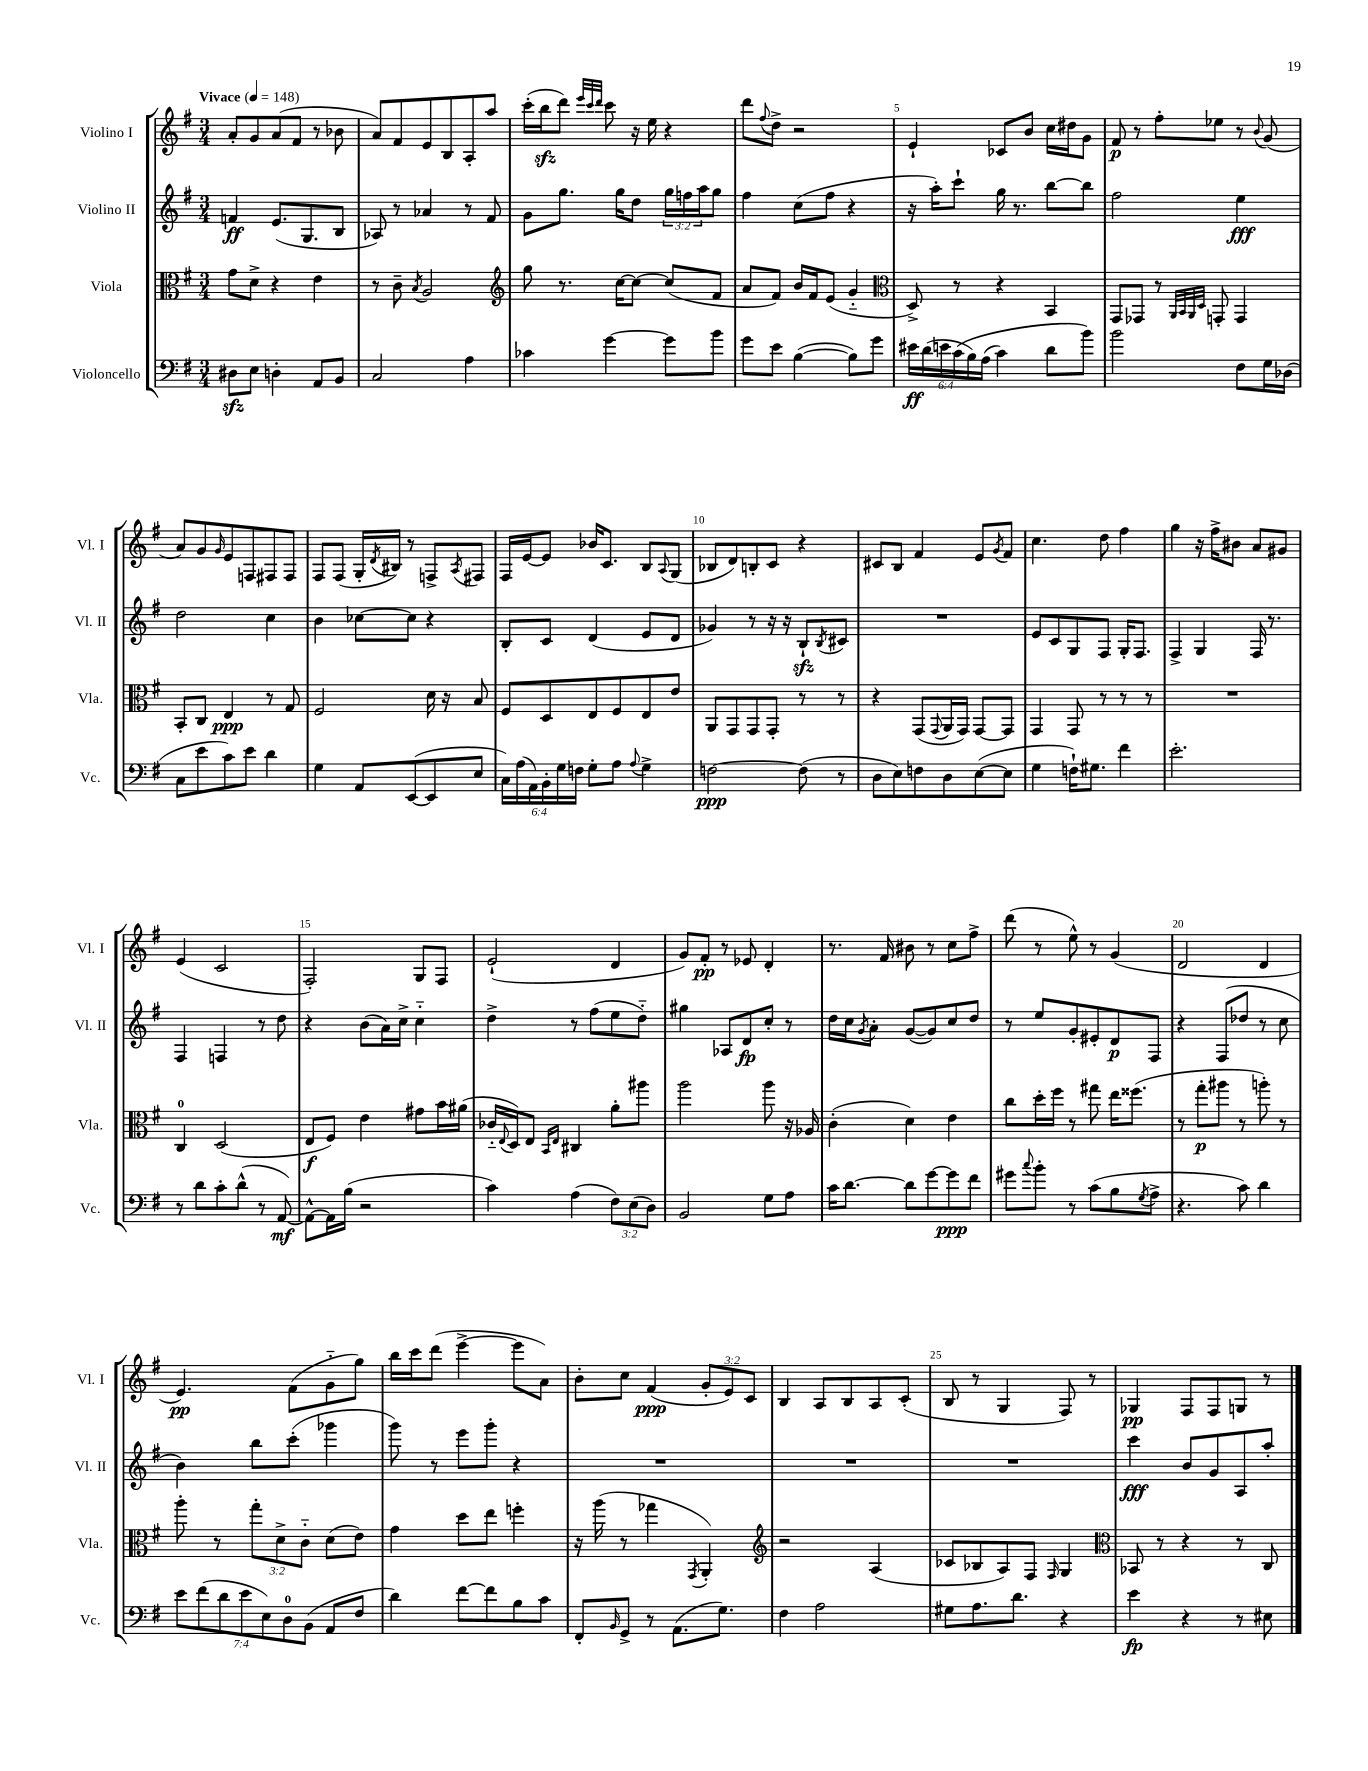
<<
\new StaffGroup <<
\new Staff = "s0" \with { instrumentName = "Violino I" shortInstrumentName = "Vl. I" } {
    \clef treble \key g \major \numericTimeSignature \time 3/4 \override Staff.TupletNumber.text = #tuplet-number::calc-fraction-text \tempo "Vivace" 4 = 148
    a'8-. g'8 a'8( fis'8 r8 bes'8 |
    a'8) fis'8 e'8 b8 a8-. a''8 |
    c'''16-.( b''16\sfz d'''8) \grace { e'''32 c'''32 d'''32 } c'''8 r16 e''16 r4 |
    d'''8 \appoggiatura { fis''8 } d''8-> r2 |
    e'4-! ces'8 b'8 c''16 dis''16 g'8 |
    fis'8\p r8 fis''8-. ees''8 r8 \appoggiatura { b'8 } g'8( |
    a'8) g'8 \grace { g'16 } e'8 f8 fis8 fis8 |
    fis8 fis8( g16-. \acciaccatura { d'8 } bis16) r8 f8-> \acciaccatura { a8 } fis8 |
    fis16 e'16~ e'8 bes'16 c'8. b8 \appoggiatura { a8 } g8( |
    bes8 d'8) b8-. c'8 r4 |
    cis'8 b8 fis'4 e'8 \acciaccatura { g'8 } fis'8 |
    c''4. d''8 fis''4 |
    g''4 r16 fis''16-> bis'8 a'8 gis'8 |
    e'4( c'2 |
    fis2-.) g8 fis8 |
    e'2-!( d'4 |
    g'8) fis'8-.\pp r8 ees'8 d'4-. |
    r8. fis'16 bis'8 r8 c''8 fis''8-> |
    d'''8( r8 e''8-^) r8 g'4( |
    d'2 d'4 |
    e'4.\pp) fis'8( g'8-_ g''8) |
    b''16 c'''16 d'''8( e'''4~-> e'''8 a'8) |
    b'8-. c''8 fis'4\ppp( \tuplet 3/2 { g'8-. e'8) c'8 } |
    b4 a8 b8 a8 c'8-.( |
    b8 r8 g4 fis8) r8 |
    ges4\pp fis8 fis8 g8 r8 \bar "|." |
}
\new Staff = "s1" \with { instrumentName = "Violino II" shortInstrumentName = "Vl. II" } {
    \clef treble \key g \major \numericTimeSignature \time 3/4 \override Staff.TupletNumber.text = #tuplet-number::calc-fraction-text
    f'4\ff e'8.( g8. b8 |
    aes8) r8 aes'4 r8 fis'8 |
    g'8 g''8. g''16 d''8 \tuplet 3/2 { g''16 f''16 a''16 } g''8 |
    fis''4 c''8( fis''8 r4 |
    r16 a''16-.) c'''8-! g''16 r8. b''8~ b''8 |
    fis''2 e''4\fff |
    d''2 c''4 |
    b'4 ces''8~ ces''8 r4 |
    b8-. c'8 d'4( e'8 d'8 |
    ges'4) r8 r16 r16 b8-!\sfz \acciaccatura { b8 } cis'8 |
    R2. |
    e'8 c'8 g8 fis8 g16-. fis8. |
    fis4-> g4 fis16 r8. |
    fis4 f4 r8 d''8 |
    r4 b'8( a'16) c''16-> c''4-_ |
    d''4-> r8 fis''8( e''8 d''8-_) |
    gis''4 aes8 d'8\fp c''8-. r8 |
    d''16 c''16 \acciaccatura { g'8 } a'8-. g'8~( g'8) c''8 d''8 |
    r8 e''8 g'8-. eis'8-. d'8\p fis8 |
    r4 fis8( des''8 r8 c''8 |
    b'4) b''8 c'''8-.( ges'''4 |
    g'''8) r8 e'''8 g'''8-. r4 |
    R2. |
    R2. |
    R2. |
    c'''4\fff b'8 g'8 a8 a''8-. \bar "|." |
}
\new Staff = "s2" \with { instrumentName = "Viola" shortInstrumentName = "Vla." } {
    \clef alto \key g \major \numericTimeSignature \time 3/4 \override Staff.TupletNumber.text = #tuplet-number::calc-fraction-text
    g'8 d'8-> r4 e'4 |
    r8 c'8-- \acciaccatura { b8 } a2 |
    \clef treble g''8 r8. c''16~ c''8~ c''8( fis'8 |
    a'8 fis'8) b'16 fis'16 e'8( g'4-_ |
    \clef alto d8->) r8 r4 b,4 |
    g,8 ges,8 r8 \grace { a,32 b,32 a,32 d32 } g,8-. g,4 |
    b,8-. c8 e4\ppp r8 g8 |
    fis2 d'16 r16 b8 |
    fis8 d8 e8 fis8 e8 e'8 |
    a,8 g,8 g,8 g,8-. r8 r8 |
    r4 g,8( \appoggiatura { g,8 } a,16 g,16) g,8~ g,8 |
    g,4 g,8 r8 r8 r8 |
    R2. |
    c4-0 d2( |
    e8\f fis8) e'4 gis'8 b'16 ais'16( |
    ces'16-_ \appoggiatura { e8 } d16) e8 \grace { b,16 e16 } cis4 a'8-. ais''8 |
    a''2 a''8 r16 aes16 |
    c'4-.( d'4) e'4 |
    c''8 d''16-. fis''16 r8 gis''8 e''16 fisis''8.( |
    r8 g''8-.\p ais''8 r8 a''8-.) r8 |
    a''8-. r8 \tuplet 3/2 { g''8-. d'8-> c'8-_ } d'8( e'8) |
    g'4 d''8 e''8 f''4-. |
    r16 a''16( r8 ges''4 \acciaccatura { g,8 } a,4-.) |
    \clef treble r2 a4( |
    ces'8 bes8 a8) fis8 \grace { fis16 } g4 |
    \clef alto bes,8 r8 r4 r8 c8 \bar "|." |
}
\new Staff = "s3" \with { instrumentName = "Violoncello" shortInstrumentName = "Vc." } {
    \clef bass \key g \major \numericTimeSignature \time 3/4 \override Staff.TupletNumber.text = #tuplet-number::calc-fraction-text
    dis8\sfz e8 d4-. a,8 b,8 |
    c2 a4 |
    ces'4 g'4~ g'8 b'8 |
    g'8 e'8 b4~( b8) g'8 |
    \tuplet 6/4 { eis'16\ff d'16( e'16 c'16\( b16) a16( } c'4) d'8 b'8\) |
    b'2 fis8 g16 des16( |
    c8 e'8 c'8) e'8 d'4 |
    g4 a,8 e,8~( e,8 e8 |
    \tuplet 6/4 { c16) a16( a,16) b,16-. g16 f16 } g8-. a8 \appoggiatura { a8 } g4-> |
    f2~\ppp f8( r8 |
    d8 e8) f8 d8 e8~( e8 |
    g4 f16-!) gis8. fis'4 |
    e'2.-. |
    r8 d'8 c'8-. d'8-^( r8 a,8~\mf) |
    a,8~-^ a,16 b16( r2 |
    c'4) a4( \tuplet 3/2 { fis8) e8( d8) } |
    b,2 g8 a8 |
    c'16 d'8.~ d'8 g'8~ g'8\ppp fis'8 |
    gis'8 \appoggiatura { c''8 } b'8-. r8 c'8( b8 \acciaccatura { g8 } a8-> |
    r4. c'8) d'4 |
    \tuplet 7/4 { e'8 fis'8( d'8 e'8 e8) d8-0 b,8( } a,8 fis8 |
    d'4) fis'8~ fis'8 b8 c'8 |
    fis,8-. \grace { b,16 } g,8-> r8 a,8.( g8.) |
    fis4 a2 |
    gis8 a8. d'8. r4 |
    e'4\fp r4 r8 eis8 \bar "|." |
}
>>
>>
\layout { \context { \Score \override BarNumber.break-visibility = ##(#f #t #t) barNumberVisibility = #(every-nth-bar-number-visible 5) } }
